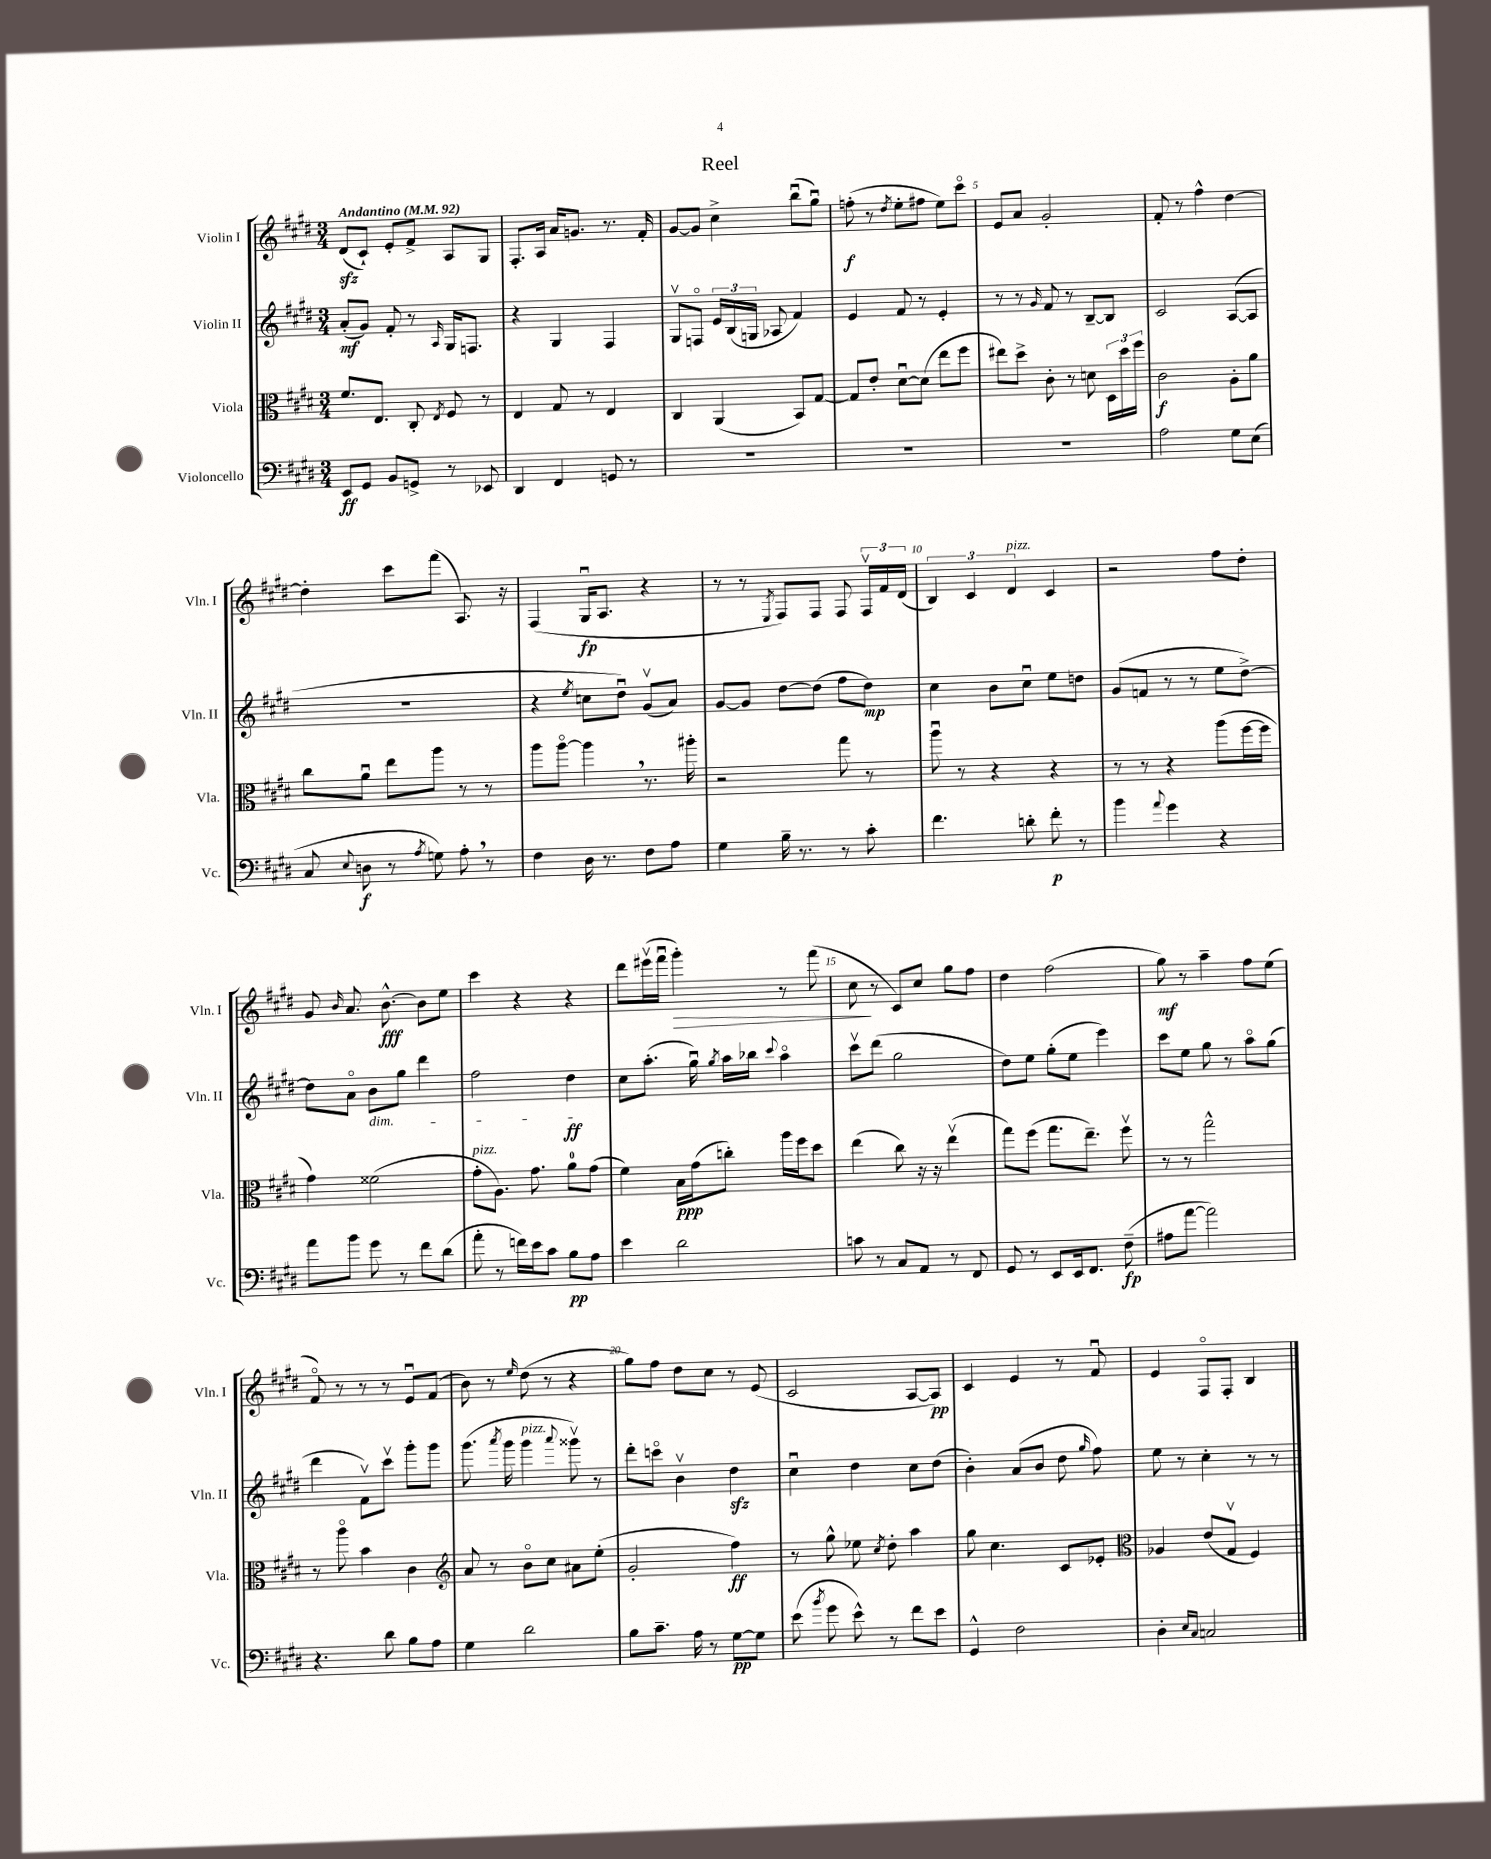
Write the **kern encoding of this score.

**kern	**kern	**kern	**kern
*staff4	*staff3	*staff2	*staff1
*clefF4	*clefC3	*clefG2	*clefG2
*k[f#c#g#d#]	*k[f#c#g#d#]	*k[f#c#g#d#]	*k[f#c#g#d#]
*M3/4	*M3/4	*M3/4	*M3/4
*MM92	*MM92	*MM92	*MM92
8EE	8.f#	(8a'	(8d#
8GG#	.	8g#)	8c#`)
.	8.E	.	.
8BB	.	8f#'	8e'
8GG^	8C#'	8r	8f#^
.	8qE	16qqA	.
8r	8F#	16G#	8A
.	.	8.F	.
8EE-	8r	.	8G#
=	=	=	=
4DD#	4E	4r	8.F#'
.	.	.	16A
4FF#	8G#	4G#	16a
.	.	.	8.g
.	8r	.	.
8GG	4E	4F#	8.r
8r	.	.	.
.	.	.	16f#'
=	=	=	=
2.r	4C#	8G#v	[8g#
.	.	8Fo	8g#]
.	(4AA	24e	4cc#^
.	.	(24B	.
.	.	24G	.
.	.	8A-	.
.	8BB)	4f#)	(8bbu
.	[8G#	.	8gg#u)
=	=	=	=
2.r	8G#]	4e	(8ff'
.	8e'	.	8r
.	.	.	8qdd#
.	[8d#u	8f#	8ee'
.	(8d#]	8r	8ff#
.	8ee	4e'	8ee)
.	8ff#	.	8ccc#o
=	=	=	=
2.r	8ee#)	8r	8e
.	8dd#^	8r	8a
.	.	16qqg#	.
.	8c#'	8f#	2g#'
.	8r	8r	.
.	8d	[8B~	.
.	24D#	8B]	.
.	24dd#	.	.
.	24ff#	.	.
=	=	=	=
2A	2c#	2c#	8f#'
.	.	.	8r
.	.	.	4ff#^^
8G#	8A'	([8A	[4dd#
(8E	8a	8A]	.
=	=	=	=
8C#	8cc#	2.r	4dd#']
8qqE	.	.	.
8D	8au	.	.
8r	8ee	.	8ccc#
8qA	.	.	.
8G)	8aa	.	(8fff#
8A'	8r	.	8.A)
8r	8r	.	.
.	.	.	16r
=	=	=	=
4F#	8aa	4r	(4F#
.	[8aao	.	.
.	.	8qee	.
16D#	4aa]	8cc	16G#u
8.r	.	.	8.A
.	.	8dd#u)	.
8F#	8.r	(8g#v	4r
8A	.	8a)	.
.	16aa#'	.	.
=	=	=	=
4G#	2r	[8g#	8r
.	.	8g#]	8r
.	.	.	8qE
16B~	.	[8dd#	8F#)
8.r	.	.	.
.	.	(8dd#]	8F#
8r	8gg#	8ff#	8F#
8c#'	8r	8dd#)	24F#v
.	.	.	24f#
.	.	.	(24d#
=	=	=	=
4.f#	8aau	4cc#	6B)
.	8r	.	.
.	.	.	6c#
.	4r	8b	.
.	.	.	6d#
8d'	.	8cc#u	.
8f#'	4r	8ee	4c#
8r	.	8dd	.
=	=	=	=
4b	8r	(8g#	2r
.	8r	8f	.
8qqa	.	.	.
4g#	4r	8r	.
.	.	8r	.
4r	(8aa	8ee	8ff#
.	[16ff#	[8dd#^)	8dd#'
.	16ff#]	.	.
=	=	=	=
8a	4g#)	8dd#]	8g#
.	.	.	16qqb
8b	.	8ao	8.a
8g#	(2f##	8b	.
.	.	.	[8.b^^
8r	.	8gg#	.
8f#	.	4ddd#	8b]
(8d#	.	.	8ee
=	=	=	=
8a'	8g#'	2ff#	4ccc#
8r	8.A)	.	.
16f)	.	.	4r
16e	8.g#	.	.
8c#	.	.	.
8B	8a	4dd#	4r
8A	(8g#	.	.
=	=	=	=
4e	4f#)	8cc#	8ddd#
.	.	(8.aa'	(16eee#v
.	.	.	16fff#u
2d#	16B	.	4ggg#')
.	(16g#	16gg#u)	.
.	.	8qgg#	.
.	8cc')	16aa	.
.	.	16bb-	.
.	.	8qqccc#	.
.	16aa	4aao	8r
.	16ff#	.	.
.	8dd#	.	(8fff#
=	=	=	=
8c	(4ee	8ccc#v	8cc#
8r	.	(8ddd#	8r
8C#	8cc#)	2gg#	8c#)
8AA	16r	.	8cc#
.	16r	.	.
8r	(4eev	.	8gg#
8FF#	.	.	8ff#
=	=	=	=
8GG#	8gg#)	8dd#)	4dd#
8r	(8ff#	8ee	.
8EE	8.gg#	(8gg#'	(2ff#
16EE	.	8ee	.
8.FF#	8.ee~)	.	.
.	.	4eee)	.
(8F#~	8ff#v	.	.
=	=	=	=
8A#	8r	8ccc#	8gg#)
[8a	8r	8ee	8r
2a])	2gg#^^	8gg#	4aa~
.	.	8r	.
.	.	8aao	8ff#
.	.	(8gg#	(8ee
=	=	=	=
4.r	8r	4ddd#	8f#o)
.	8aao	.	8r
.	4b	8f#v)	8r
8d#	.	8ccc#v	8r
8B	4c#	8ggg#'	8eu
8A	.	8ggg#	(8f#
=	=	=	=
*	*clefG2	*	*
4G#	8a	(8.ggg#	8b)
.	8r	.	8r
.	.	8qaaa	.
.	.	16ggg#	.
.	.	.	16qqee
2d#	8bo	4ggg#	(8dd#
.	8cc#	.	8r
.	.	8qqaaa	.
.	8a#	8ggg##v)	4r
.	(8ee'	8r	.
=	=	=	=
8B	2g#'	8ddd#'	8gg#)
8.c#~	.	8ccco	8ff#
.	.	4bv	8dd#
16A	.	.	.
8r	.	.	8cc#
[8G#	4ff#)	4dd#	8r
8G#]	.	.	(8e
=	=	=	=
(8e	8r	4cc#u	2c#
8qb	.	.	.
8g#	8gg#^^	.	.
8e^^)	8ee-	4dd#	.
.	8qcc#	.	.
8r	8dd#'	.	.
8f#	4aa	8cc#	[8A
8e	.	(8dd#	8A])
=	=	=	=
4GG#^^	8gg#	4b')	4c#
.	4.cc#	.	.
2F#	.	(8a	4e
.	.	8b	.
.	8c#	8dd#	8r
.	.	16qqgg#	.
.	8e-'	8ff#)	8f#u
=	=	=	=
*	*clefC3	*	*
4D#'	4A-	8ee	4e
.	.	8r	.
16qqE	.	.	.
16qqC#	.	.	.
2C	(8e	4cc#'	8F#o
.	8G#v	.	8F#'
.	4F#)	8r	4B
.	.	8r	.
==	==	==	==
*-	*-	*-	*-
